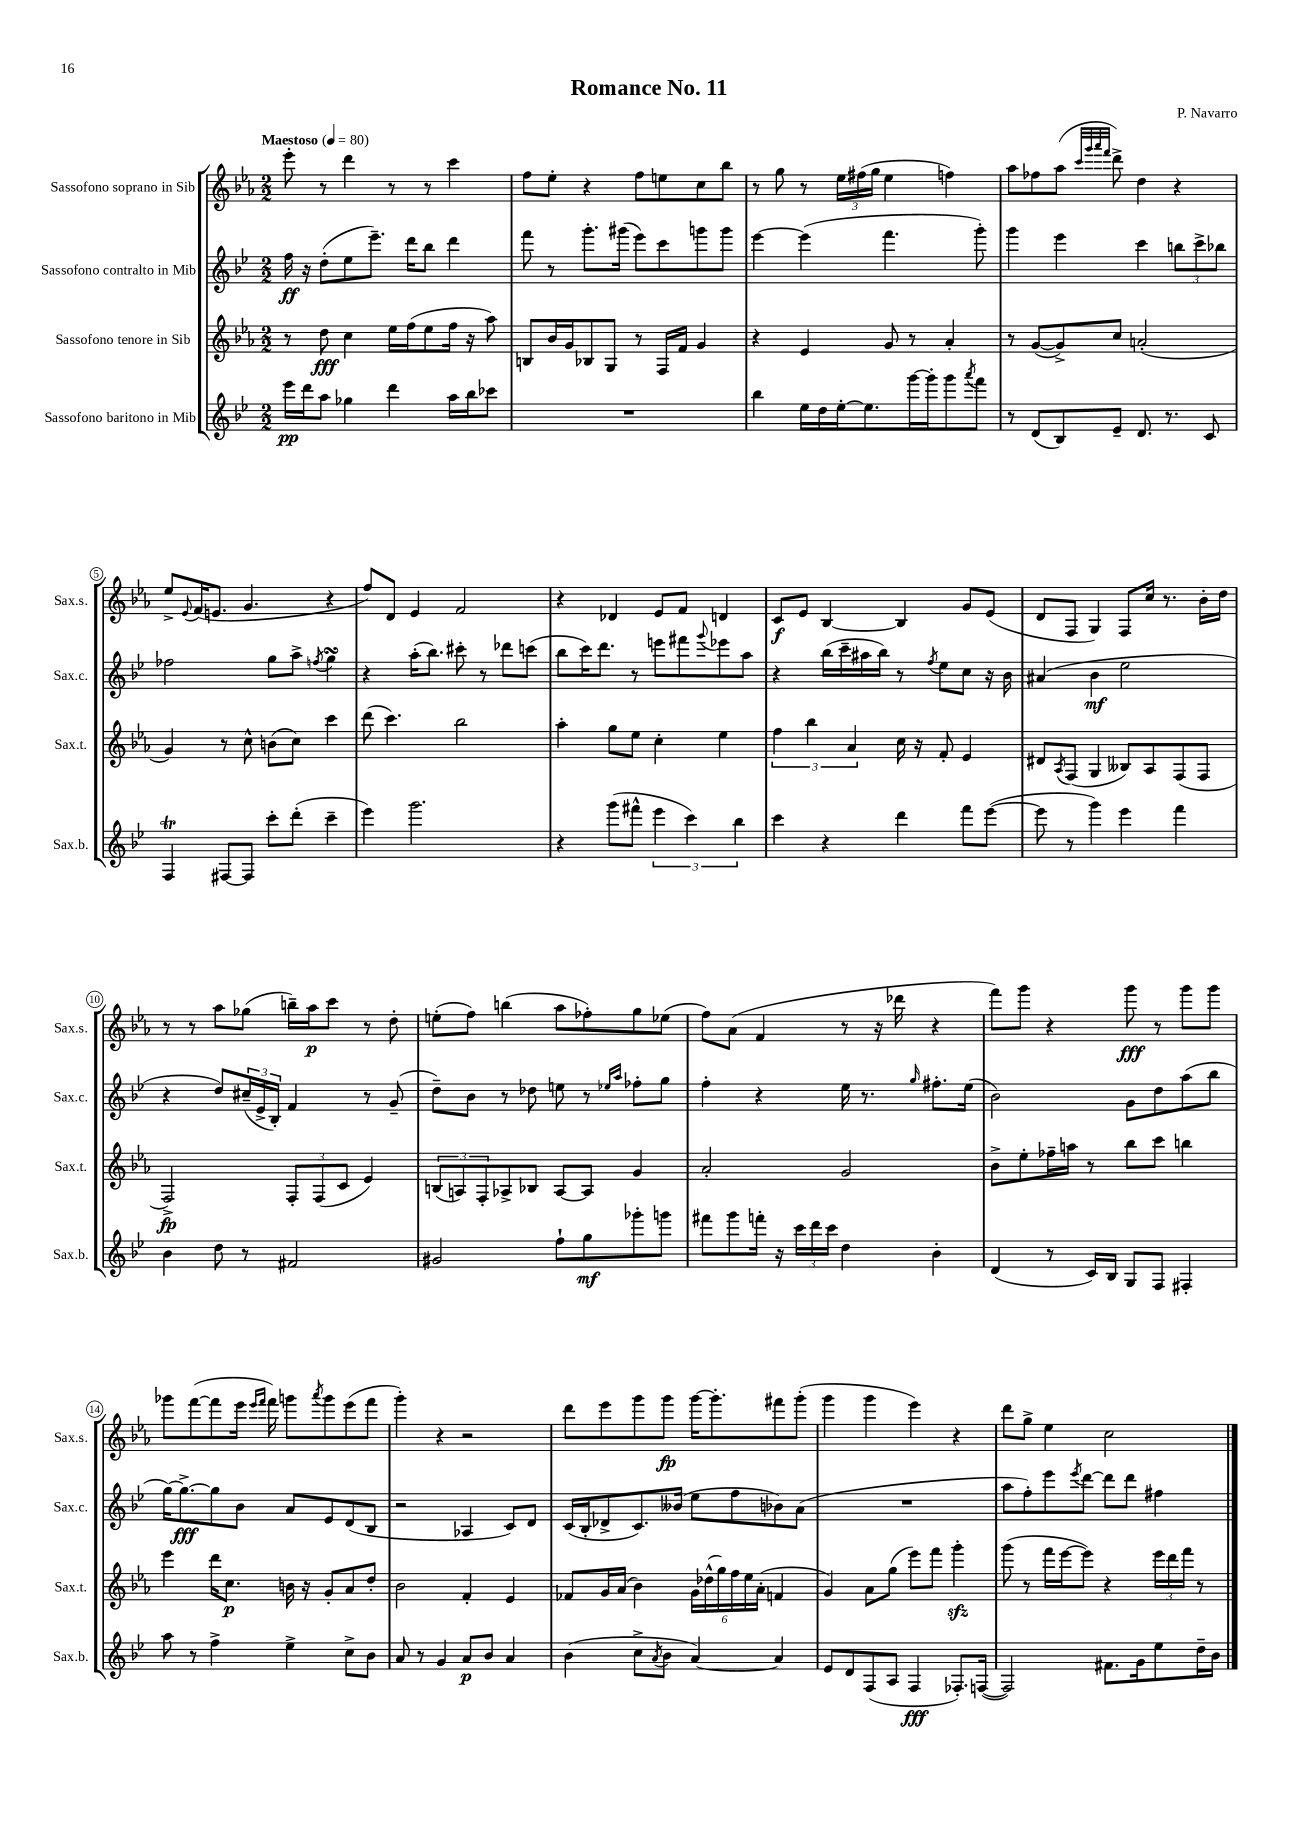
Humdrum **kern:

**kern	**kern	**kern	**kern
*staff4	*staff3	*staff2	*staff1
*clefG2	*clefG2	*clefG2	*clefG2
*k[b-e-]	*k[b-e-a-]	*k[b-e-]	*k[b-e-a-]
*M2/2	*M2/2	*M2/2	*M2/2
*MM80	*MM80	*MM80	*MM80
16eee-	8r	16ff	8eee-'
16ddd	.	16r	.
8aa	8dd	(8dd'	8r
4gg-	4cc	8ee-	4ddd
.	.	8.eee-~)	.
4ddd	16ee-	.	8r
.	(16ff	16ddd	.
.	8ee-	8bb-	8r
16aa	16ff	4ddd	4ccc
16bb-	16r	.	.
8ccc-	8aa-)	.	.
=	=	=	=
1r	8B	8fff	8ff
.	16b-	8r	8ee-'
.	16g	.	.
.	8B-	8.ggg'	4r
.	8G	.	.
.	.	(16ggg#	.
.	8r	8eee-)	8ff
.	16F	8ccc	8ee
.	16f	.	.
.	4g	8ggg	8cc
.	.	8ggg	8bb-
=	=	=	=
4bb-	4r	[4eee-	8r
.	.	.	8gg
16ee-	4e-	(4eee-]	8r
16dd	.	.	.
[16ee-'	.	.	24ee-
.	.	.	(24ff#
8.ee-]	.	.	.
.	.	.	24gg
.	8g	4.fff	4ee-
[16ggg	8r	.	.
16ggg']	.	.	.
8ggg	4a-'	.	4ff)
8qaaa	.	.	.
8fff	.	8ggg')	.
=	=	=	=
8r	8r	4ggg	8aa-
(8d	([8g	.	8ff-
8B-)	8g^])	4eee-	(8aa-
.	.	.	32qqccc
.	.	.	32qqggg
.	.	.	32qqaaa-
.	.	.	32qqfff
8e-~	8cc	.	8ddd^)
8.d	(2a'	4ccc	4dd
8.r	.	.	.
.	.	12bb	4r
.	.	12ccc^	.
8c	.	.	.
.	.	12bb-	.
=	=	=	=
4F	4g)	2ff-	8ee-^
.	.	.	8qqe-
.	.	.	(16f
.	.	.	8.e
[8F#	8r	.	.
8F#]	8cc^^	.	4.g
8ccc'	(8b	8gg	.
(8ddd'	8cc)	8aa^	.
.	.	8qff	.
4ccc~	4ccc	4gg	4r
=	=	=	=
4eee-)	(8ddd	4r	8ff)
.	4.ccc)	.	8d
2.ggg	.	(16aa'	4e-
.	.	8.bb-)	.
.	2bb-	8ccc#'	2f
.	.	8r	.
.	.	8ddd-	.
.	.	(8ccc	.
=	=	=	=
4r	4aa-'	8bb-	4r
.	.	16ccc)	.
.	.	8.ddd	.
(8ggg	8gg	.	4d-
8fff#^^	8ee-	8r	.
6eee-	4cc'	8eee	8e-
.	.	8fff#	8f
6ccc)	.	.	.
.	.	8qqggg	.
.	4ee-	8eee-	4d
6bb-	.	.	.
.	.	8aa	.
=	=	=	=
4ccc	6ff	4r	8c
.	.	.	8e-
.	6bb-	.	.
4r	.	(16bb-	[4B-
.	.	16ccc~	.
.	6a-	.	.
.	.	16aa#	.
.	.	16bb-)	.
4ddd	16cc	8r	4B-]
.	16r	.	.
.	.	8qff	.
.	8f'	8ee-	.
8fff	4e-	8cc	8g
([8eee-	.	16r	(8e-
.	.	16b-	.
=	=	=	=
8eee-]	8d#	(4a#	8d
.	8qA-	.	.
8r	(8F	.	8F
4ggg)	4G	4b-	4G)
4eee-	8B--)	2ee-	8F
.	8A-	.	16cc
.	.	.	8.r
4fff	(8F	.	.
.	8F	.	16b-'
.	.	.	16dd
=	=	=	=
4b-	2F^)	4r	8r
.	.	.	8r
8dd	.	8dd)	8aa-
8r	.	(24cc#~	(8gg-
.	.	24e-^	.
.	.	24B-')	.
2f#	12F'	4f	16bb~)
.	.	.	16aa-
.	(12F	.	.
.	.	.	8ccc
.	12c	.	.
.	4e-)	8r	8r
.	.	(8g~	8dd'
=	=	=	=
2g#	(12B	8dd~)	(8ee'
.	12A)	.	.
.	.	8b-	8ff)
.	12F'	.	.
.	8A-^	8r	(4bb
.	8B-	8dd-	.
8ff`	[8A-	8ee	8aa-
8gg	8A-]	8r	8ff-')
.	.	16qqee-	.
.	.	16qqaa	.
8ggg-'	4g	8ff-'	8gg
8ggg	.	8gg	(8ee-
=	=	=	=
8fff#	2a-'	4ff'	8ff)
8ggg	.	.	(8a-
16fff'	.	4r	4f
16r	.	.	.
24ccc	.	.	.
24ddd	.	.	.
24ccc	.	.	.
4dd	2g	16ee-	8r
.	.	8.r	.
.	.	.	16r
.	.	.	16ddd-
.	.	16qqgg	.
4b-'	.	8.ff#'	4r
.	.	(16ee-	.
=	=	=	=
(4d	8b-^	2b-)	8fff)
.	8ee-'	.	8ggg
8r	16ff-~	.	4r
.	16aa	.	.
16c)	8r	.	.
16B-	.	.	.
8G	8bb-	8g	8ggg
8F	8ccc	8dd	8r
4F#'	4bb	(8aa	8ggg
.	.	8bb-	8ggg
=	=	=	=
8aa	4eee-	[16gg)	8ggg-
.	.	8.gg^_	.
8r	.	.	([8fff
4ff^	16ddd	8gg]	8fff]
.	8.cc	.	.
.	.	8b-	16eee-
.	.	.	16qqeee-
.	.	.	16qqfff
.	.	.	16fff)
4ee-^	16b	8a	8ggg
.	16r	.	.
.	.	.	8qaaa-
.	8g'	8e-	8ggg
8cc^	8a-	(8d	(8eee-
8b-	8dd'	8B-	8fff
=	=	=	=
8a	2b-	2r	4ggg')
8r	.	.	.
4g	.	.	4r
8a	4f'	4A-	2r
8b-	.	.	.
4a	4e-	8c)	.
.	.	8d	.
=	=	=	=
(4b-	8f-	(16c	8ddd
.	.	16B-'	.
.	16g	8d-^	8eee-
.	(16a-	.	.
8cc^	4b-)	8.c)	8ggg
8qa	.	.	.
8b-	.	.	8ggg
.	.	(16b--	.
[4a)	24g	8ee-	[16ggg
.	(24dd-^^	.	.
.	.	.	8.ggg']
.	24gg)	.	.
.	24ff	8ff	.
.	24ee-	.	.
.	(24a-'	.	.
4a]	4f	8b-)	8fff#
.	.	(8a	(8ggg'
=	=	=	=
8e-	4g)	1r	4ggg
8d	.	.	.
(8F	8a-	.	4ggg
8A	(8gg	.	.
4F	8eee-)	.	4eee-)
.	8fff	.	.
8.F-')	4ggg'	.	4r
([16F	.	.	.
=	=	=	=
2F])	(8ggg	8aa	8ddd
.	8r	8ff')	8gg^
.	16fff	8eee-	4ee-
.	[16eee-	.	.
.	.	8qeee-	.
.	8eee-])	[8ddd	.
8.f#	4r	8ddd]	2cc
.	.	8ddd	.
16g	.	.	.
8ee-	24eee-	4ff#	.
.	24ddd	.	.
.	24fff	.	.
16dd~	8r	.	.
16b-	.	.	.
==	==	==	==
*-	*-	*-	*-
